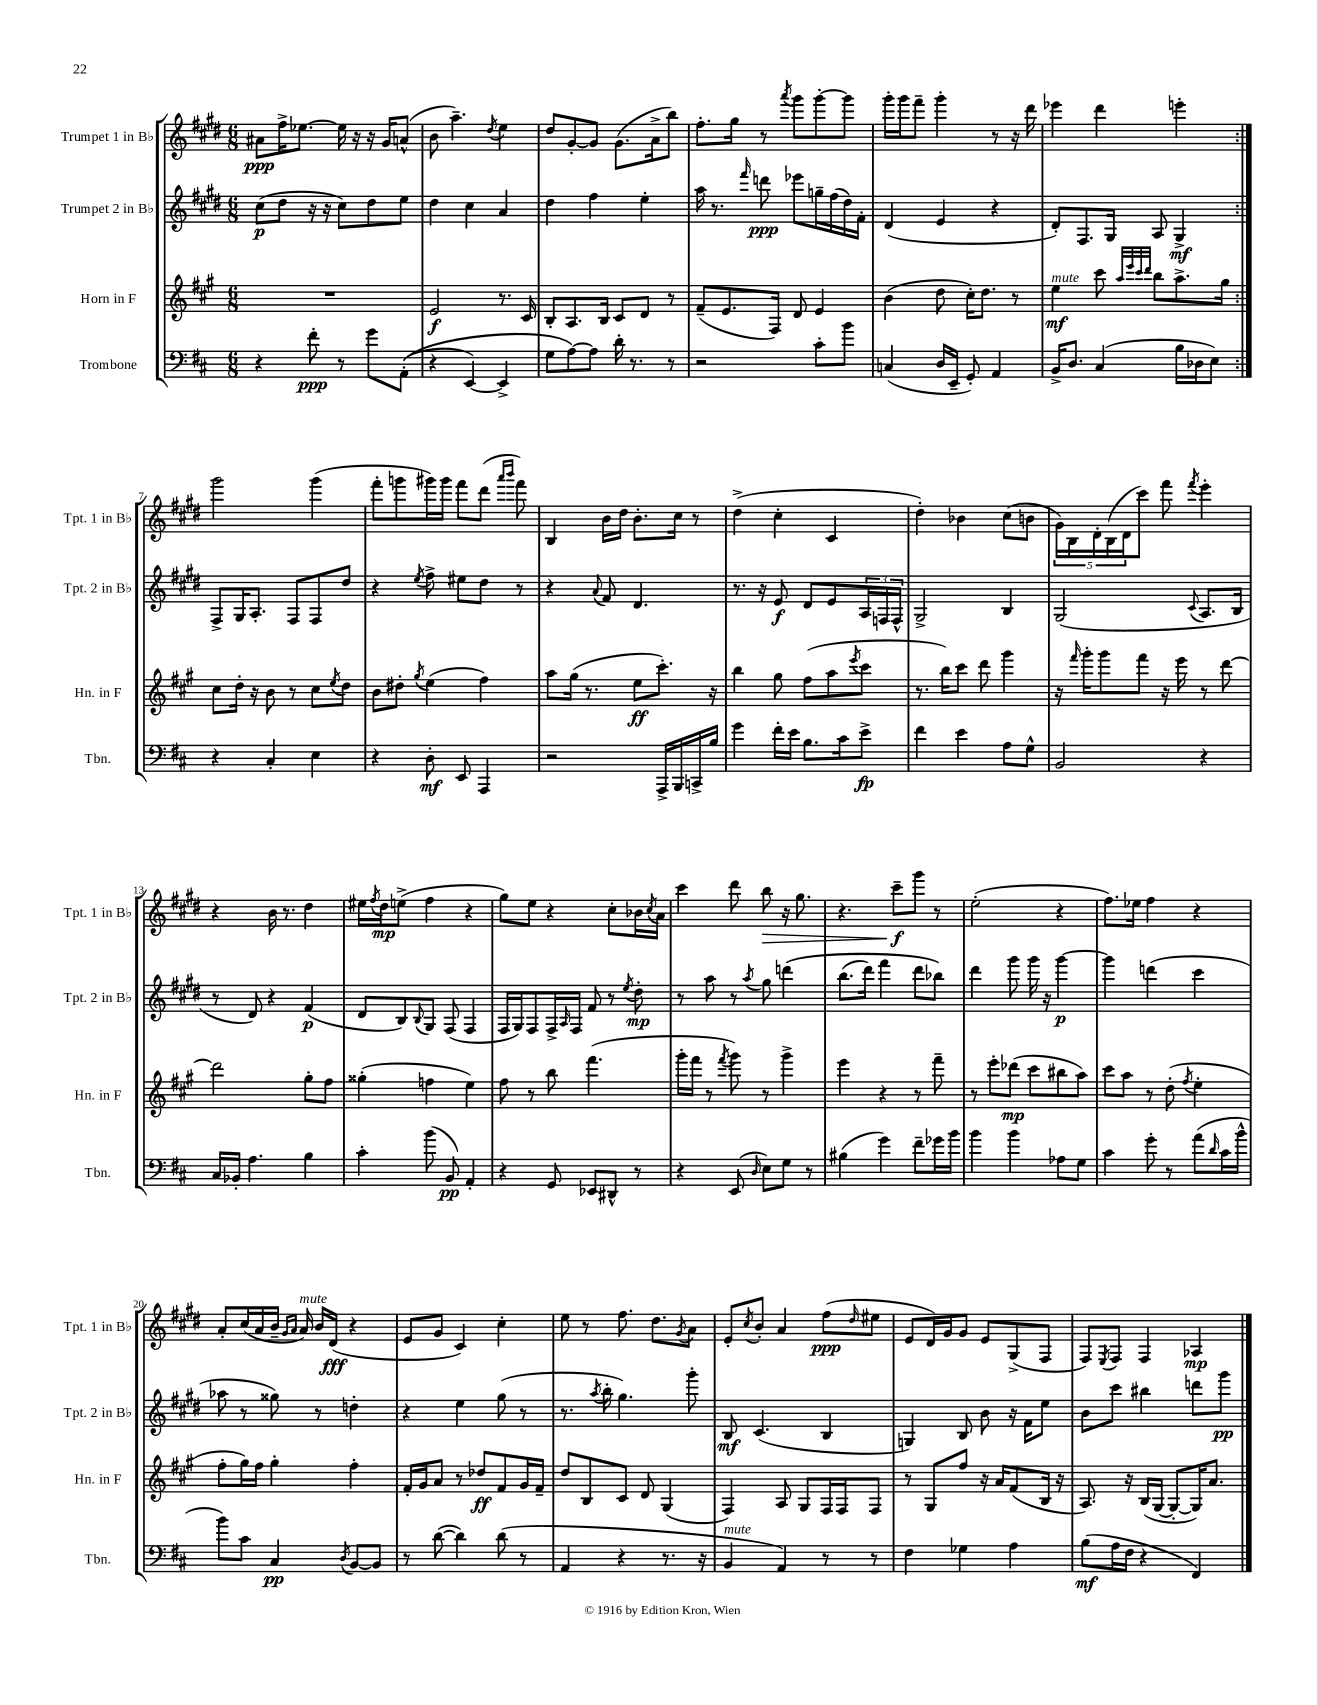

**kern	**kern	**kern	**kern
*staff4	*staff3	*staff2	*staff1
*clefF4	*clefG2	*clefG2	*clefG2
*k[f#c#]	*k[f#c#g#]	*k[f#c#g#d#]	*k[f#c#g#d#]
*M6/8	*M6/8	*M6/8	*M6/8
4r	2.r	(8cc#	8a#
.	.	8dd#	16ff#^
.	.	.	[8.ee-
8f#'	.	16r	.
.	.	16r	.
8r	.	8cc#)	16ee-]
.	.	.	16r
8g	.	8dd#	16r
.	.	.	16g#
&((8AA'	.	8ee	(8a^^
=	=	=	=
4r	2e	4dd#	8b
.	.	.	4.aa~)
[4EE)	.	4cc#	.
.	.	.	8qdd#
4EE^]	8.r	4a	4ee
.	16c#	.	.
=	=	=	=
8G	8B'	4dd#	8dd#
[8A&)	8.A	.	[8g#'
8A]	.	4ff#	8g#]
.	16B	.	.
16d'	8c#	.	(8.g#
8.r	.	.	.
.	8d	4ee'	.
.	.	.	16a^
8r	8r	.	8bb)
=	=	=	=
2r	(8f#~	16aa	8.ff#'
.	.	8.r	.
.	8.e	.	.
.	.	.	16gg#
.	.	16qqfff#	.
.	.	8ddd	8r
.	16F#)	.	.
.	.	.	8qaaa
.	8d	8eee-	8ggg#
8c#'	4e	16gg~	[8ggg#'
.	.	(16ff#	.
8b	.	16dd#)	8ggg#]
.	.	16f#'	.
=	=	=	=
(4C	(4b	(4d#	16ggg#'
.	.	.	16ggg#
.	.	.	8fff#~
16D	8dd	4e	4ggg#'
16EE~	.	.	.
8GG')	16cc#')	.	.
.	8.dd	.	.
4AA	.	4r	8r
.	8r	.	16r
.	.	.	16ddd#
=	=	=	=
16BB^	4ee	8d#')	4eee-
8.D	.	.	.
.	.	8.F#	.
(4C#	8ccc#	.	4ddd#
.	.	16G#	.
.	32qqaa	.	.
.	32qqeee	.	.
.	32qqccc#	.	.
.	32qqddd	.	.
.	8bb	8A	.
16B	8.aa^	4G#^	4eee'
16D-	.	.	.
8E)	.	.	.
.	16gg#	.	.
=:|!	=:|!	=:|!	=:|!
4r	8cc#	8F#^	2ggg#
.	16dd'	16G#	.
.	16r	8.A'	.
4C#'	8b	.	.
.	8r	8F#	.
4E	8cc#	8F#	(4ggg#
.	8qee	.	.
.	8dd	8dd#	.
=	=	=	=
4r	8b	4r	8fff#'
.	8dd#'	.	8ggg
.	8qgg#	8qee	.
8D'	(4ee	8ff#^	16ggg#)
.	.	.	16ggg#
8EE	.	8ee#	8fff#
4AAA	4ff#)	8dd#	(8ddd#
.	.	.	16qqaaa
.	.	.	16qqbbb
.	.	8r	8fff#)
=	=	=	=
2r	8aa	4r	4B
.	(16gg#	.	.
.	8.r	.	.
.	.	8qqa	.
.	.	8f#	16b
.	.	.	16dd#
.	8ee	4.d#	8.b'
16AAA^	8.ccc#')	.	.
16BBB	.	.	16cc#
16CC^	.	.	8r
16B	16r	.	.
=	=	=	=
4g	4bb	8.r	(4dd#^
.	.	16r	.
16f#'	8gg#	8e	4cc#'
16e	.	.	.
8.B	(8ff#	8d#	.
.	8aa	8e	4c#
16c#	.	.	.
.	8qeee	.	.
8e^	8ccc#	24A	.
.	.	24F	.
.	.	24F^^	.
=	=	=	=
4f#	8.r	2G#^	4dd#')
.	16bb)	.	.
4e	8ccc#	.	4b-
.	8ddd	.	.
8A	4ggg#	4B	(8cc#
8G^^	.	.	8b
=	=	=	=
2BB	16r	(2G#	20g#)
.	.	.	20B
.	16qqfff#	.	.
.	16ggg#'	.	.
.	.	.	20d#'
.	8ggg#	.	.
.	.	.	(20B
.	.	.	20d#
.	8fff#	.	8ccc#)
.	16r	.	8fff#
.	16eee	.	.
.	.	8qqc#	8qfff#
4r	8r	8.A	4eee'
.	[8ddd	.	.
.	.	16B	.
=	=	=	=
16C#	2ddd]	8r	4r
16BB-'	.	.	.
4.A	.	8d#)	.
.	.	4r	16b
.	.	.	8.r
4B	8gg#'	(4f#	4dd#
.	8ff#	.	.
=	=	=	=
4c#'	(4gg##'	8d#	16ee#
.	.	.	8qff#
.	.	.	16dd#
.	.	8B)	(8ee^
.	.	8qqB	.
(8b	4ff	8G#	4ff#
8BB)	.	(8F#	.
4AA'	4ee)	4F#	4r
=	=	=	=
4r	8ff#	16F#	8gg#)
.	.	16G#)	.
.	8r	8F#	8ee
8GG	8bb	16F#^	4r
.	.	16qqA	.
.	.	16F#	.
8EE-	(4.fff#	8f#	.
8DD#^^	.	8r	8cc#'
.	.	8qee	.
8r	.	8dd#'	16b-
.	.	.	8qcc#
.	.	.	16a
=	=	=	=
4r	16ggg#'	8r	4ccc#
.	16fff#	.	.
.	8r	8aa	.
.	8qfff#	.	.
(8EE	8ggg#)	8r	8ddd#
16qqD	.	8qaa	.
8E)	8r	8gg#	8bb
8G	4ggg#^	&(4ddd	16r
.	.	.	8.gg#
8r	.	.	.
=	=	=	=
(4B#	4eee	(8.bb	4.r
.	.	16ddd#)	.
4g)	4r	4fff#	.
.	.	.	8ccc#~
8f#~	8r	8ddd#	8ggg#
16g-	8fff#~	8bb-&)	8r
16b	.	.	.
=	=	=	=
4b	8r	4ddd#	(2ee'
.	8eee'	.	.
4b	(8ddd-	8ggg#	.
.	8ccc#	16ggg#	.
.	.	16r	.
8A-	8bb#	[4ggg#	4r
8G	8aa)	.	.
=	=	=	=
4c#	8ccc#	4ggg#]	8.ff#)
.	8aa	.	.
.	.	.	16ee-
8g'	8r	(4ddd	4ff#
8r	(8dd'	.	.
.	8qff#	.	.
(8a	4ee'	4ccc#	4r
16qqd	.	.	.
16c#	.	.	.
16b^^	.	.	.
=	=	=	=
8b)	8ff#'	8aa-	8a'
8c#	16gg#)	8r	(16cc#
.	16ff#	.	16a
4C#	4gg#'	8gg##)	16b~
.	.	.	16qqg#
.	.	.	16qqa
.	.	.	16a)
.	.	8r	16b
.	.	.	(16d#
8qD	.	.	.
[8BB	4ff#'	4dd'	4r
8BB]	.	.	.
=	=	=	=
8r	16f#'	4r	8e
.	16g#	.	.
([8d	8a	.	8g#
4d])	8r	4ee	4c#)
.	8dd-	.	.
(8d	8f#	(8gg#	4cc#'
8r	16g#	8r	.
.	16f#~	.	.
=	=	=	=
4AA	8dd	8.r	8ee
.	8B	.	8r
.	.	8qaa	.
.	.	16bb'	.
4r	8c#	4.gg#)	8.ff#
.	8d	.	.
.	.	.	8.dd#
8.r	(4G#	.	.
.	.	.	8qg#
.	.	8ggg#'	8a
16r	.	.	.
=	=	=	=
4BB	4F#)	8B	8e'
.	.	.	8qcc#
.	.	(4.c#	8b'
4AA)	8A	.	4a
.	8G#	.	.
8r	16F#	4B	(8ff#
.	16F#	.	.
.	.	.	16qqdd#
8r	8F#	.	8ee#
=	=	=	=
4F#	8r	4G)	8e
.	8G#	.	16d#)
.	.	.	16g#
4G-	8ff#	8B	8g#
.	16r	8b	8e
.	16a	.	.
4A	(8f#	16r	(8G#^
.	.	16f#	.
.	16B	8ee	8F#
.	16r	.	.
=	=	=	=
(8B	8.A)	8b	8F#)
.	.	.	8qE
16A	.	8ccc#	8F#
16F#	16r	.	.
4r	(16B	4bb#	4F#
.	[16G#	.	.
.	8G#'_	.	.
4FF#)	16G#])	8ddd	4A-
.	8.a	.	.
.	.	8ggg#	.
==	==	==	==
*-	*-	*-	*-
